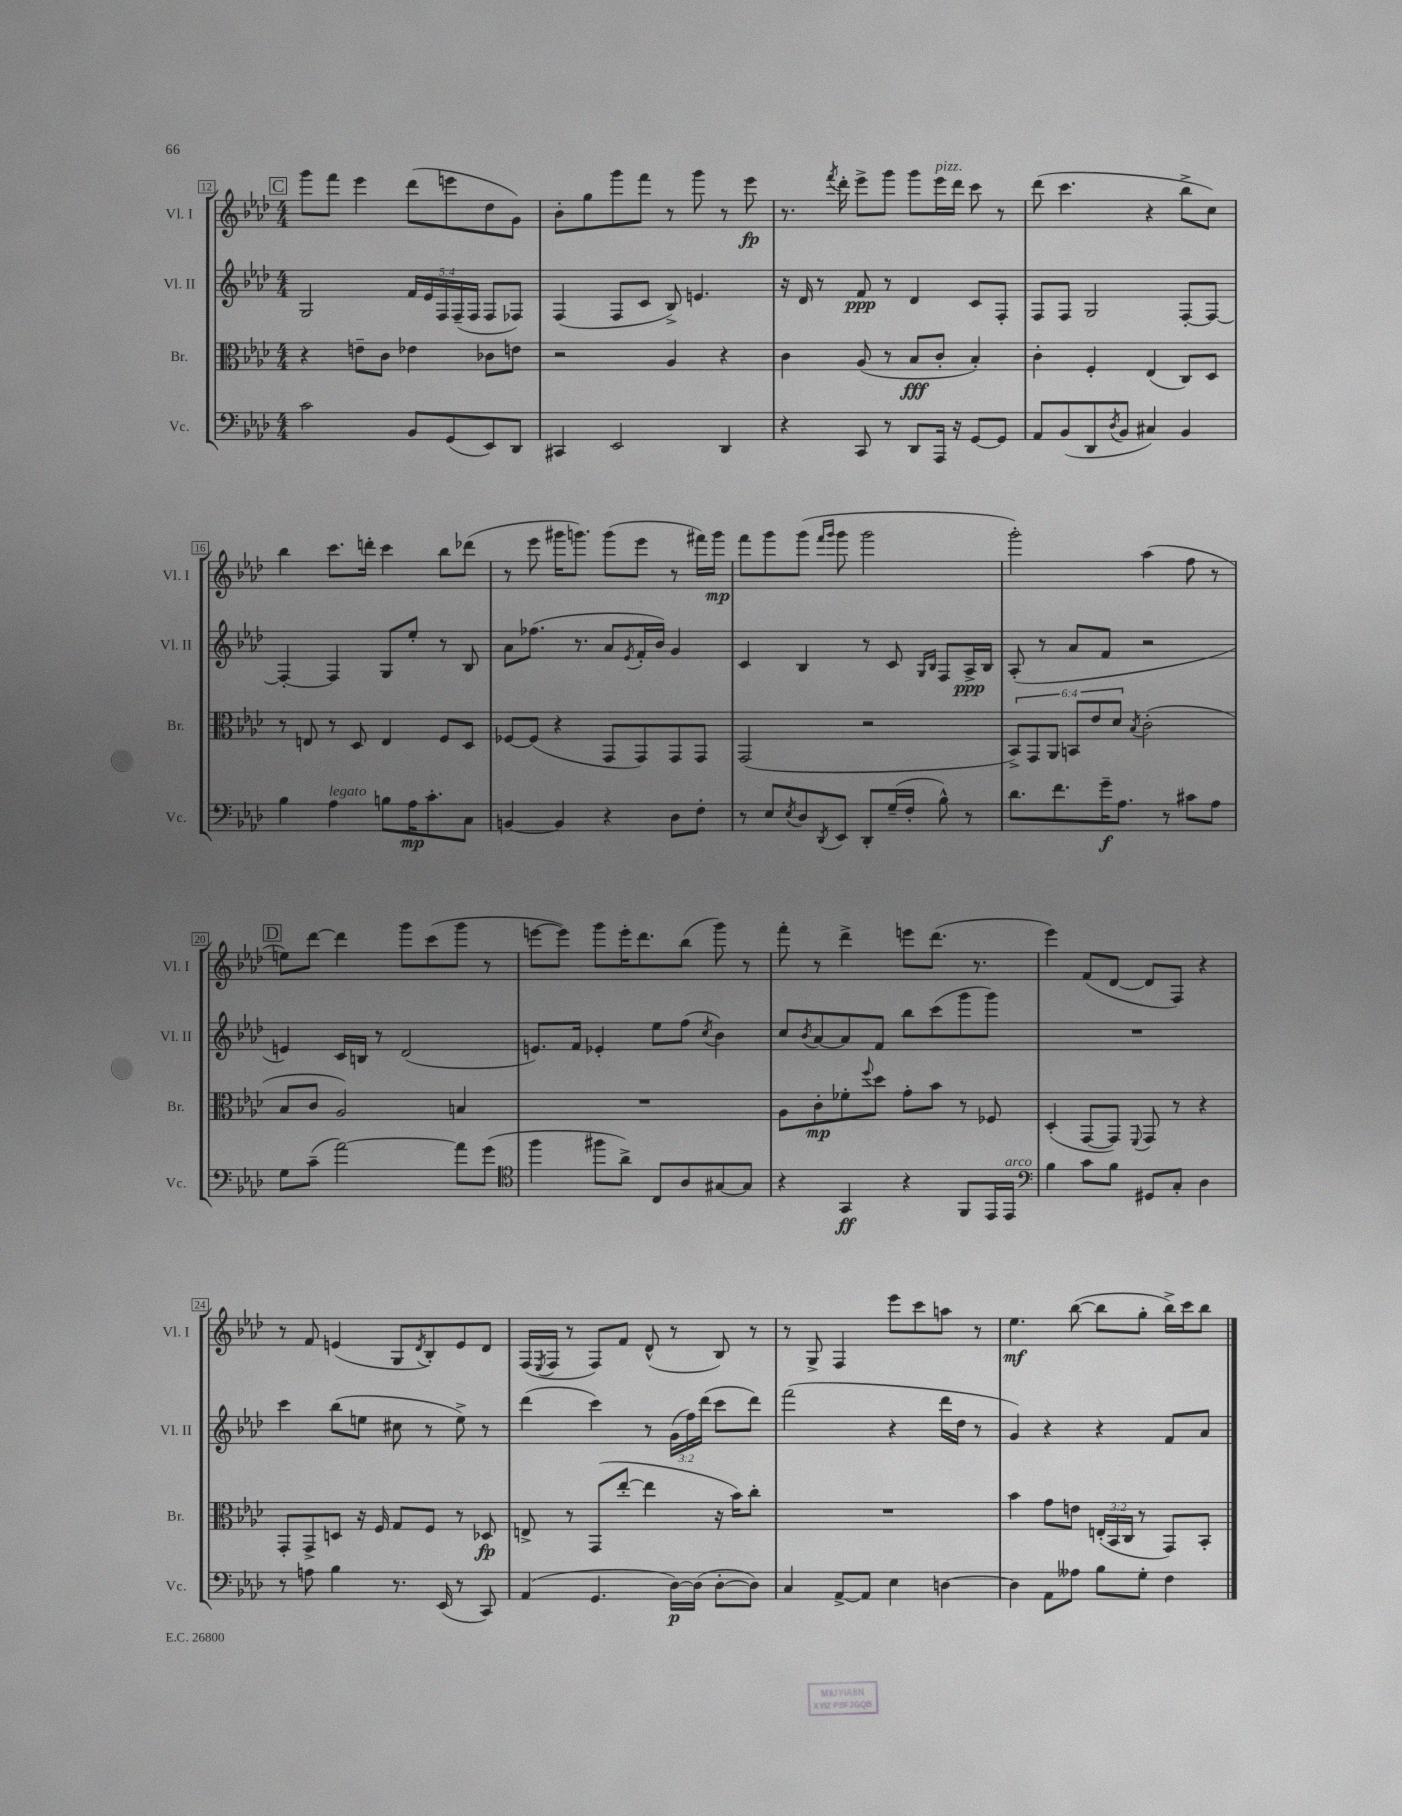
<<
\new StaffGroup <<
\new Staff = "s0" \with { instrumentName = "Vl. I" shortInstrumentName = "Vl. I" } {
    \clef treble \key aes \major \numericTimeSignature \time 4/4
    \mark \markup { \box "C" } g'''8 f'''8 ees'''4 des'''8( e'''8 des''8 g'8) |
    bes'8-. g''8 g'''8 f'''8 r8 g'''8 r8 ees'''8\fp |
    r8. \acciaccatura { f'''8 } des'''16-. ees'''8-> g'''8 g'''8 ees'''16^\markup { \italic "pizz." } des'''16 c'''8 r8 |
    des'''8( c'''4. r4 bes''8-> c''8) |
    bes''4 c'''8. d'''16-. c'''4 bes''8 des'''8( |
    r8 ees'''8 gis'''16 g'''8.) g'''8( ees'''8 r8 fis'''16) g'''16\mp |
    f'''8 g'''8 g'''8( \grace { f'''16 g'''16 } g'''8 g'''2 |
    g'''2-.) aes''4( f''8 r8 |
    \mark \markup { \box "D" } e''8) des'''8~ des'''4 g'''8 c'''8( g'''8 r8 |
    e'''8~ e'''8) g'''8 e'''16-. des'''8. bes''8( g'''8) r8 |
    f'''8-. r8 des'''4-> e'''8 des'''8.( r8. |
    ees'''4) f'8( des'8~ des'8 f8) r4 |
    r8 f'8 e'4( g8 \acciaccatura { des'8 } bes8-.) e'8 des'8 |
    f16( \acciaccatura { ees8 } f16 r8 f8) f'8 des'8-^( r8 bes8) r8 |
    r8 g8-> f4 ees'''8 c'''8 a''8 r8 |
    ees''4.\mf bes''8~( bes''8 g''8-. bes''16->) c'''16 bes''8 \bar "|." |
}
\new Staff = "s1" \with { instrumentName = "Vl. II" shortInstrumentName = "Vl. II" } {
    \clef treble \key aes \major \numericTimeSignature \time 4/4 \override Staff.TupletNumber.text = #tuplet-number::calc-fraction-text
    \mark \markup { \box "C" } g2 \tuplet 5/4 { f'16 ees'16 f16 f16--( f16 } f8 fes8) |
    f4( f8 c'8 bes8->) e'4. |
    r16 des'16 r8 f'8\ppp r8 des'4 c'8 f8-. |
    f8 f8 g2 f8~-. f8~ |
    f4~-. f4 g8 ees''8-. r8 bes8 |
    aes'8 fes''8.( r8. aes'8 \acciaccatura { ees'8 } f'16-. bes'16) g'4 |
    c'4 bes4 r8 c'8 \grace { g16 bes16 } f8 aes16->\ppp bes16 |
    aes8-.( r8 aes'8 f'8 r2 |
    \mark \markup { \box "D" } e'4) c'16 b16 r8 des'2( |
    e'8.) f'16 ees'4-. ees''8 f''8( \acciaccatura { c''8 } bes'4) |
    c''8 \acciaccatura { bes'8 } aes'8~ aes'8 f'8 bes''8 c'''8( g'''8 g'''8) |
    R1 |
    c'''4 bes''8( e''8 cis''8 r8 e''8->) r8 |
    des'''4( c'''4) r8 \tuplet 3/2 { g'16( f''16) des'''16( } c'''8 des'''8) |
    f'''2( r4 des'''16 des''16 r8 |
    g'4) r4 r4 f'8 aes'8 \bar "|." |
}
\new Staff = "s2" \with { instrumentName = "Br." shortInstrumentName = "Br." } {
    \clef alto \key aes \major \numericTimeSignature \time 4/4 \override Staff.TupletNumber.text = #tuplet-number::calc-fraction-text
    \mark \markup { \box "C" } r4 e'8-- c'8 ees'4 ces'8 e'8 |
    r2 aes4 r4 |
    c'4 aes8( r8 bes8\fff c'8-. bes4-.) |
    c'4-. f4-. ees4( c8) des8 |
    r8 e8 r8 des8 e4 f8 des8 |
    fes8~ fes8( r4 g,8 g,8) g,8 g,8 |
    g,2( r2 |
    \tuplet 6/4 { bes,8->) g,8 aes,8 b,8 ees'8 des'8 } \acciaccatura { bes8 } c'2-.( |
    \mark \markup { \box "D" } bes8 c'8 aes2) b4 |
    R1 |
    aes8 c'8-.\mp fes'8-. \appoggiatura { f''8 } des''8 g'8-. bes'8 r8 fes8 |
    des4-.( g,8~ g,8) \appoggiatura { f,8 } g,8 r8 r4 |
    g,8-. g,8-> d8 r16 f16 g8 f8 r8 des8\fp |
    e8-> r8 g,8( ees''8~-. ees''4 r16 bes'16) c''8-. |
    R1 |
    bes'4 g'8 e'8 \tuplet 3/2 { e16-.( bes,16 c16 } r8 g,8) bes,8-. \bar "|." |
}
\new Staff = "s3" \with { instrumentName = "Vc." shortInstrumentName = "Vc." } {
    \clef bass \key aes \major \numericTimeSignature \time 4/4
    \mark \markup { \box "C" } c'2 bes,8 g,8( ees,8) des,8 |
    cis,4 ees,2 des,4 |
    r4 c,8 r8 des,8 aes,,16 r16 g,8~ g,8 |
    aes,8 bes,8( des,8 \acciaccatura { des8 } bes,8 cis4) bes,4 |
    bes4 aes4^\markup { \italic "legato" } b8 aes16\mp c'8.-. c8 |
    b,4~ b,4 r4 des8 f8-. |
    r8 ees8 \acciaccatura { ees8 } des8 \acciaccatura { des,8 } ees,8 des,8-. g16--( f16-. bes8-^) r8 |
    des'8. f'8. g'16--\f aes8. r8 cis'8 aes8 |
    \mark \markup { \box "D" } g8 c'8--( aes'2~) aes'8 g'8( |
    \clef tenor f''4 fis''8 aes'8->) c8 aes8 gis8~ gis8 |
    r4 g,4\ff r4 f,8 ees,16 ees,16^\markup { \italic "arco" } |
    \clef bass bes4 c'8 bes8 gis,8 c8-. des4 |
    r8 a8 bes4 r8. ees,16( r8 c,8) |
    aes,4( g,4. des16~\p) des16( des8~-. des8) |
    c4 aes,8~-> aes,8 ees4 d4~ |
    d4 aes,8 aeses8 bes8 g8-. f4 \bar "|." |
}
>>
>>
\layout { \context { \Score currentBarNumber = #12 \override BarNumber.stencil = #(make-stencil-boxer 0.1 0.3 ly:text-interface::print) } }
